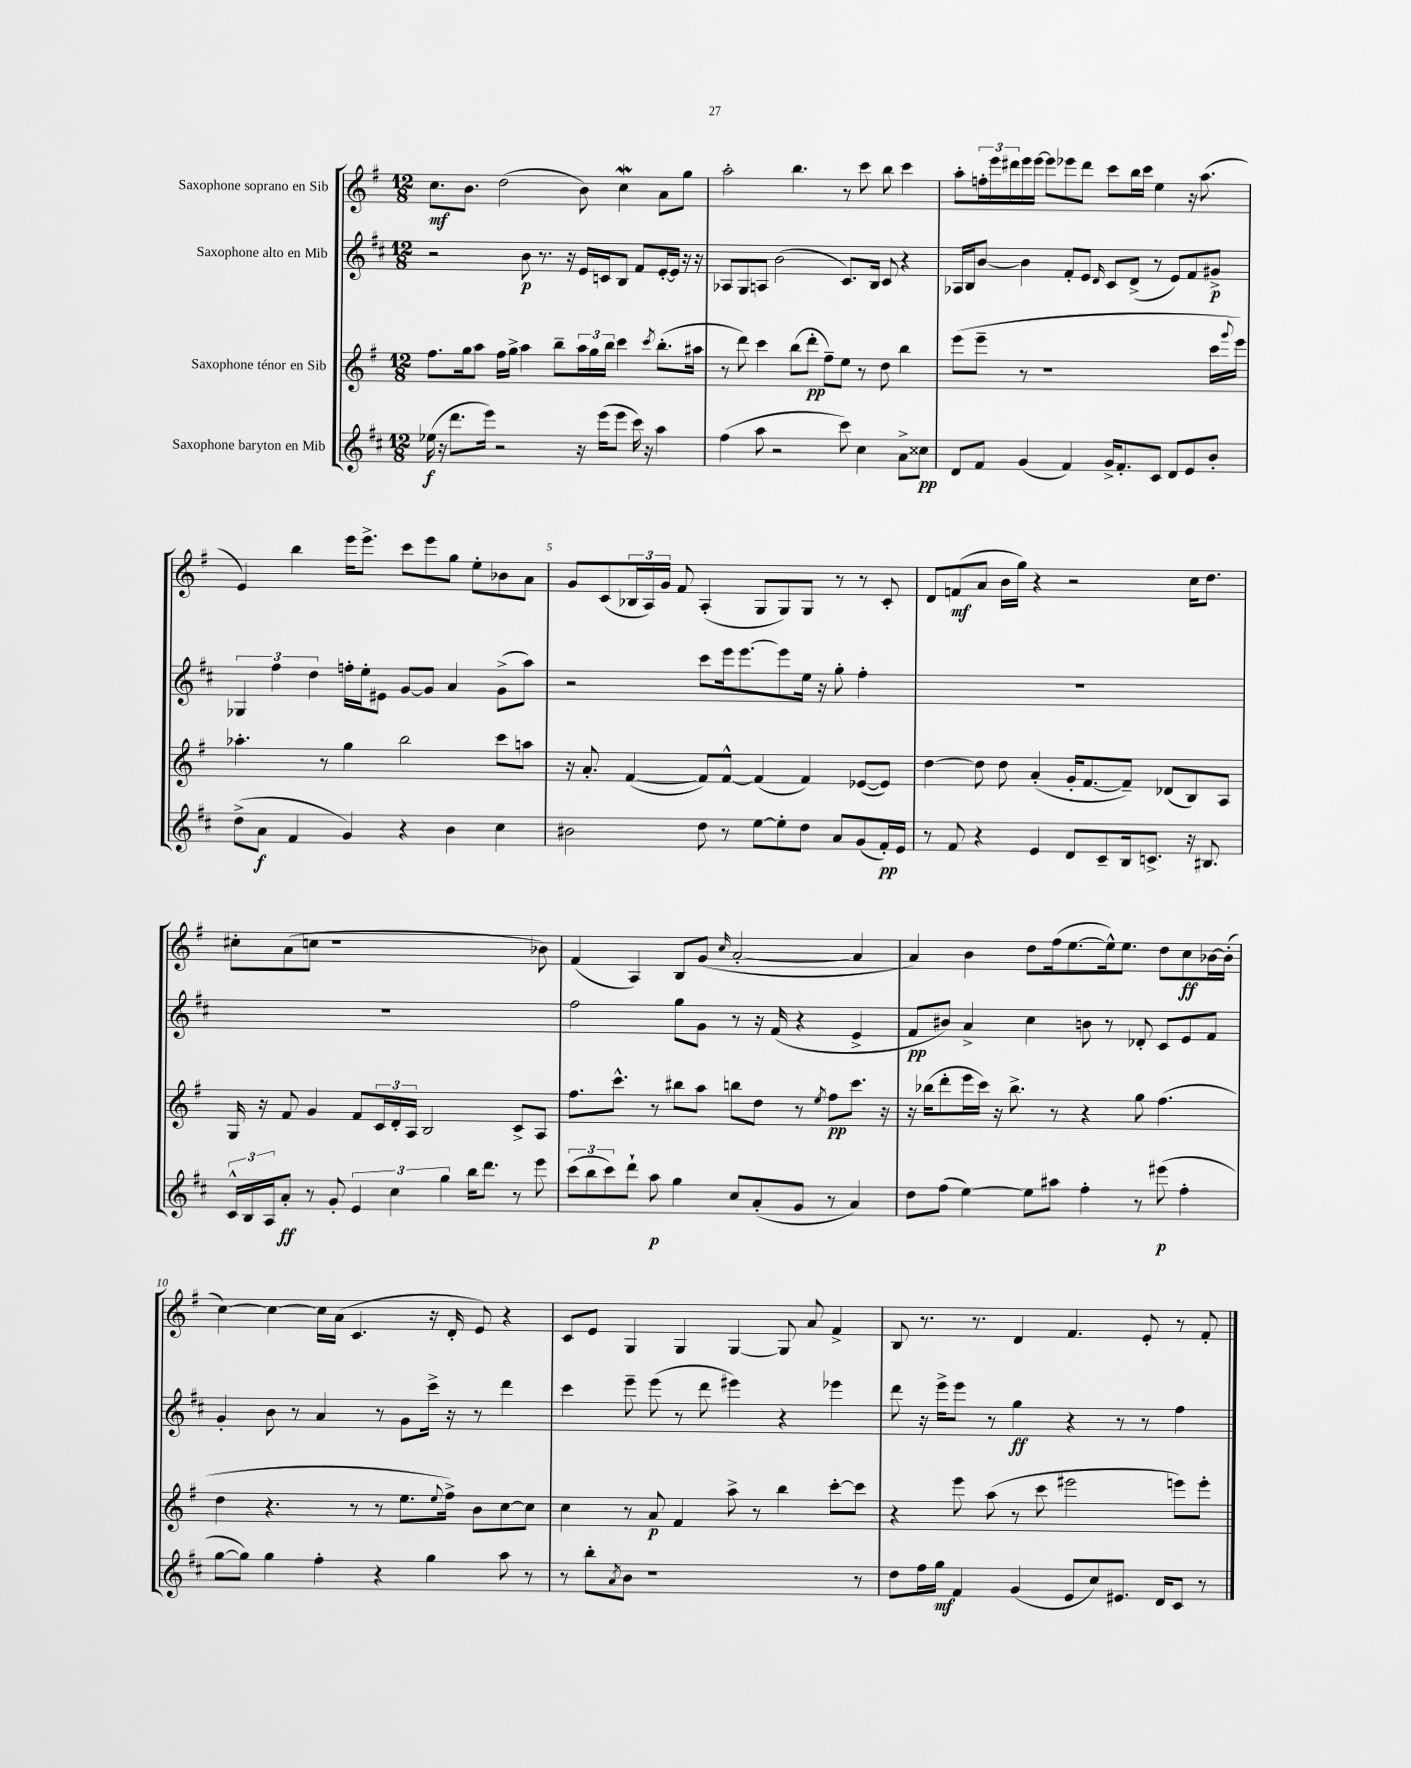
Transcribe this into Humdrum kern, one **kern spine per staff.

**kern	**dynam	**kern	**dynam	**kern	**dynam	**kern	**dynam
*part4	*part4	*part3	*part3	*part2	*part2	*part1	*part1
*staff4	*staff4	*staff3	*staff3	*staff2	*staff2	*staff1	*staff1
*I"Saxophone baryton en Mib	*	*I"Saxophone ténor en Sib	*	*I"Saxophone alto en Mib	*	*I"Saxophone soprano en Sib	*
*clefG2	*	*clefG2	*	*clefG2	*	*clefG2	*
*k[f#c#]	*	*k[f#]	*	*k[f#c#]	*	*k[f#]	*
*M12/8	*	*M12/8	*	*M12/8	*	*M12/8	*
=1	=1	=1	=1	=1	=1	=1	=1
(16ee-X\	f	8.ff#\L	.	2r	.	8.cc\L	mf
16r	.	.	.	.	.	.	.
8.ddd\L	.	.	.	.	.	.	.
.	.	16gg\k	.	.	.	8.b\J	.
.	.	8aa\J	.	.	.	.	.
16eee\Jk)	.	.	.	.	.	.	.
2r	.	16ff#\LL	.	.	.	(2dd\	.
.	.	16gg^\JJ	.	.	.	.	.
.	.	4aa\	.	8b\	p	.	.
.	.	.	.	8.r	.	.	.
.	.	8bb~\L	.	.	.	.	.
.	.	.	.	16r	.	.	.
16r	.	24aa\L	.	16e/LL	.	8b\)	.
.	.	24gg\	.	.	.	.	.
(16eee\KL	.	.	.	16cn/J	.	.	.
.	.	24bb\JJ	.	.	.	.	.
8eee\J	.	4ccc\	.	8B/J	.	4ccw\	.
16ccc#\)	.	.	.	8f#/L	.	.	.
16r	.	.	.	.	.	.	.
.	.	8qccc/	.	.	.	.	.
4aa\	.	(8.bb'\L	.	[16e'/L	.	8a\L	.
.	.	.	.	16e/JJ]	.	.	.
.	.	.	.	16r	.	8gg\J	.
.	.	16aa#X\Jk	.	16r	.	.	.
=2	=2	=2	=2	=2	=2	=2	=2
(4ff#\	.	8r	.	8A-X/L	.	2aa'\	.
.	.	8ddd\)	.	8G/	.	.	.
8aa\	.	4ccc\	.	8An/J	.	.	.
2r	.	.	.	(2b\	.	.	.
.	.	(8bb\L	.	.	.	4.bb\	.
.	.	8ddd'\J	pp	.	.	.	.
.	.	8ff#~\L)	.	.	.	.	.
8ccc#\)	.	8ee\J	.	8.c#/L)	.	8r	.
4cc#\	.	8r	.	.	.	8ccc\	.
.	.	.	.	16B/Jk	.	.	.
.	.	8dd\	.	8c#/	.	8bb\	.
8a^\L	.	4bb\	.	4r	.	4ccc\	.
8cc##X\J	pp	.	.	.	.	.	.
=3	=3	=3	=3	=3	=3	=3	=3
8d/L	.	(8eee\L	.	16A-X/LL	.	8aa'\L	.
.	.	.	.	16B/J	.	.	.
8f#/J	.	8eee~\J	.	[8b/J	.	24ffn'\L	.
.	.	.	.	.	.	24eee\	.
.	.	.	.	.	.	24ddd#X\	.
(4g/	.	8r	.	4b\]	.	16eee\	.
.	.	.	.	.	.	[16eee\JJ	.
.	.	1r	.	.	.	8eee\L]	.
4f#/)	.	.	.	8f#'/L	.	8eee-X\	.
.	.	.	.	8e/J	.	8ddd#\J	.
.	.	.	.	16qqd/	.	.	.
16g^/KL	.	.	.	8c#/L	.	8ccc\L	.
8.f#'/	.	.	.	.	.	.	.
.	.	.	.	(8d^/J	.	16bb\L	.
.	.	.	.	.	.	16ccc\JJ	.
8c#/J	.	.	.	8r	.	4ee\	.
8d/L	.	.	.	8e/L)	.	.	.
8e/	.	.	.	8f#/	.	16r	.
.	.	.	.	.	.	(8.aa\	.
8b'/J	.	16ccc\LL	.	8g#X^/J	p	.	.
.	.	8qqggg/	.	.	.	.	.
.	.	16eee\JJ)	.	.	.	.	.
!!LO:LB:g=z
=4	=4	=4	=4	=4	=4	=4	=4
(8dd^\L	.	4.aa-X'\	.	6G-X/	.	4e/)	.
8a\J	f	.	.	.	.	.	.
.	.	.	.	6ff#\	.	.	.
4f#/	.	.	.	.	.	4bb\	.
.	.	.	.	6dd\	.	.	.
.	.	8r	.	.	.	.	.
4g/)	.	4gg\	.	16ffn'\LL	.	16eee\KL	.
.	.	.	.	16ee'\J	.	8.eee^\J	.
.	.	.	.	8e#X\J	.	.	.
4r	.	2bb\	.	[8g/L	.	8ccc\L	.
.	.	.	.	8g/J]	.	8eee\	.
4b\	.	.	.	4a/	.	8gg\J	.
.	.	.	.	.	.	8ee'\L	.
4cc#\	.	8ccc\L	.	(8g^\L	.	8b-X\	.
.	.	8aan\J	.	8aa\J)	.	8a\J	.
=5	=5	=5	=5	=5	=5	=5	=5
2b#X\	.	16r	.	2r	.	8g/L	.
.	.	8.a'/	.	.	.	.	.
.	.	.	.	.	.	(8c/	.
.	.	([4f#/	.	.	.	24B-X/L	.
.	.	.	.	.	.	24A/)	.
.	.	.	.	.	.	24g/JJ	.
.	.	.	.	.	.	8f#/	.
8dd\	.	8f#/L])	.	8ccc#\L	.	(4A'/	.
8r	.	[8f#^^/J	.	16eee\k	.	.	.
.	.	.	.	[8.eee\	.	.	.
[8ee\L	.	(4f#/]	.	.	.	8G/L	.
8ee'\]	.	.	.	8eee\]	.	8G/)	.
8dd\J	.	4f#/)	.	16ee\Jk	.	8G/J	.
.	.	.	.	16r	.	.	.
8a/L	.	.	.	8gg'\	.	8r	.
(8g/	.	([8e-X/L	.	4ff#'\	.	8r	.
16f#'/L)	pp	8e-/J])	.	.	.	8c'/	.
16e/JJ	.	.	.	.	.	.	.
=6	=6	=6	=6	=6	=6	=6	=6
8r	.	[4dd\	.	1.r	.	8d/L	.
8f#/	.	.	.	.	.	(8fn/	mf
4r	.	8dd\]	.	.	.	8a/J	.
.	.	8dd\	.	.	.	16b\LL	.
.	.	.	.	.	.	16gg\JJ)	.
4e/	.	(4a'/	.	.	.	4r	.
8d/L	.	16g'/KL	.	.	.	2r	.
.	.	[8.f#/	.	.	.	.	.
8c#~/	.	.	.	.	.	.	.
16B/k	.	8f#~/J])	.	.	.	.	.
8.cn^/J	.	.	.	.	.	.	.
.	.	(8d-X/L	.	.	.	.	.
16r	.	8B/)	.	.	.	16cc\KL	.
8.B#X/	.	.	.	.	.	8.dd\J	.
.	.	8A/J	.	.	.	.	.
!!LO:LB:g=z
=7	=7	=7	=7	=7	=7	=7	=7
24c#^^/LL	.	16G/	.	1.r	.	8cc#X'\L	.
24B/	.	.	.	.	.	.	.
.	.	16r	.	.	.	.	.
24A/J	.	.	.	.	.	.	.
8a'/J	ff	8f#/	.	.	.	(8a\	.
8r	.	4g/	.	.	.	8ccn\J	.
8g'/	.	.	.	.	.	1r	.
6e/	.	8f#/L	.	.	.	.	.
.	.	24c/L	.	.	.	.	.
6cc#\	.	24d'/	.	.	.	.	.
.	.	24A/JJ	.	.	.	.	.
.	.	2B/	.	.	.	.	.
6gg\	.	.	.	.	.	.	.
16bb\KL	.	.	.	.	.	.	.
8.ddd\J	.	.	.	.	.	.	.
8r	.	8c^/L	.	.	.	.	.
8eee\	.	8A/J	.	.	.	8b-X\)	.
=8	=8	=8	=8	=8	=8	=8	=8
(12ccc#\L	.	8.ff#\L	.	2ff#\	.	(4f#/	.
12bb\	.	.	.	.	.	.	.
12ccc#\)	.	.	.	.	.	.	.
.	.	8.ccc^^\J	.	.	.	.	.
8ddd`\J	.	.	.	.	.	4A/)	.
8aa\	p	8r	.	.	.	.	.
4gg\	.	8bb#X\L	.	8gg\L	.	8B/L	.
.	.	8aa\J	.	8g\J	.	(8g/J	.
.	.	.	.	.	.	16qqcc/	.
8cc#/L	.	8bbn\L	.	8r	.	[2a'/	.
(8a'/	.	8dd\J	.	16r	.	.	.
.	.	.	.	(16f#/	.	.	.
8g/J	.	8r	.	4r	.	.	.
.	.	8qee/	.	.	.	.	.
8r	.	8ff#\L	pp	.	.	.	.
4a/)	.	8.ccc\J	.	4e^/	.	4a/]	.
.	.	16r	.	.	.	.	.
=9	=9	=9	=9	=9	=9	=9	=9
8dd\L	.	16r	.	8f#/L	pp	4a/)	.
.	.	(16bb-X\KL	.	.	.	.	.
(8ff#\J	.	8ddd'\	.	8b#X/J)	.	.	.
[4ee\)	.	16eee\L	.	4a^/	.	4b\	.
.	.	16ccc\JJ)	.	.	.	.	.
.	.	16r	.	.	.	.	.
.	.	8.bb-^\	.	.	.	.	.
8ee\L]	.	.	.	4cc#\	.	8dd\L	.
8aa#X\J	.	8r	.	.	.	(16ff#\k	.
.	.	.	.	.	.	[8.ee\	.
4ff#'\	.	4r	.	8bn\	.	.	.
.	.	.	.	8r	.	16ee^^\k])	.
.	.	.	.	.	.	8.ee\J	.
8r	.	8gg\	.	8d-X'/	.	.	.
(8eee#X\	p	(4.ff#\	.	8c#/L	.	8dd\L	.
4ff#'\	.	.	.	8e/	.	8cc\	ff
.	.	.	.	8f#/J	.	[16b-X\L	.
.	.	.	.	.	.	(16b-'\JJ]	.
!!LO:LB:g=z
=10	=10	=10	=10	=10	=10	=10	=10
[8gg\L	.	4dd\	.	4g'/	.	[4cc\)	.
8gg\J])	.	.	.	.	.	.	.
4gg\	.	4.r	.	8b\	.	4cc\_	.
.	.	.	.	8r	.	.	.
4ff#'\	.	.	.	4a/	.	16cc\LL]	.
.	.	.	.	.	.	(16a\JJ	.
.	.	8r	.	.	.	4.c/	.
4r	.	8r	.	8r	.	.	.
.	.	8.ee\L	.	8g\L	.	.	.
4gg\	.	.	.	16ccc#^\Jk	.	16r	.
.	.	8qqee/	.	.	.	.	.
.	.	16ff#^\Jk)	.	16r	.	16d'/	.
.	.	8b\L	.	8r	.	8e/)	.
8aa\	.	[8cc\	.	4ddd\	.	4r	.
8r	.	8cc\J]	.	.	.	.	.
=11	=11	=11	=11	=11	=11	=11	=11
8r	.	4cc\	.	4ccc#\	.	8c/L	.
8bb'\L	.	.	.	.	.	8e/J	.
8qa/	.	.	.	.	.	.	.
8b\J	.	8r	.	8eee~\	.	4G/	.
1r	.	8a/	p	(8eee\	.	.	.
.	.	4f#/	.	8r	.	4G/	.
.	.	.	.	8ddd\	.	.	.
.	.	8aa^\	.	4eee#X\)	.	[4G/	.
.	.	8r	.	.	.	.	.
.	.	4bb\	.	4r	.	8G/]	.
.	.	.	.	.	.	8a/	.
.	.	[8ccc'\L	.	4eee-X\	.	4f#^/	.
8r	.	8ccc\J]	.	.	.	.	.
=12	=12	=12	=12	=12	=12	=12	=12
8dd\L	.	4r	.	8ddd\	.	8B/	.
16ff#\L	.	.	.	16r	.	8.r	.
16gg\JJ	mf	.	.	16eee^\KL	.	.	.
4f#/	.	8eee\	.	8eee\J	.	.	.
.	.	.	.	.	.	8.r	.
.	.	(8aa\	.	8r	.	.	.
(4g/	.	8r	.	4gg\	ff	4d/	.
.	.	8ccc\	.	.	.	.	.
8e/L	.	2eee#X\	.	4r	.	4.f#/	.
8cc#/)	.	.	.	.	.	.	.
8.e#X/J	.	.	.	8r	.	.	.
.	.	.	.	8r	.	8e'/	.
16d/KL	.	.	.	.	.	.	.
8c#/J	.	8eeen\L)	.	4ff#\	.	8r	.
8r	.	8eee'\J	.	.	.	8f#'/	.
==	==	==	==	==	==	==	==
*-	*-	*-	*-	*-	*-	*-	*-
